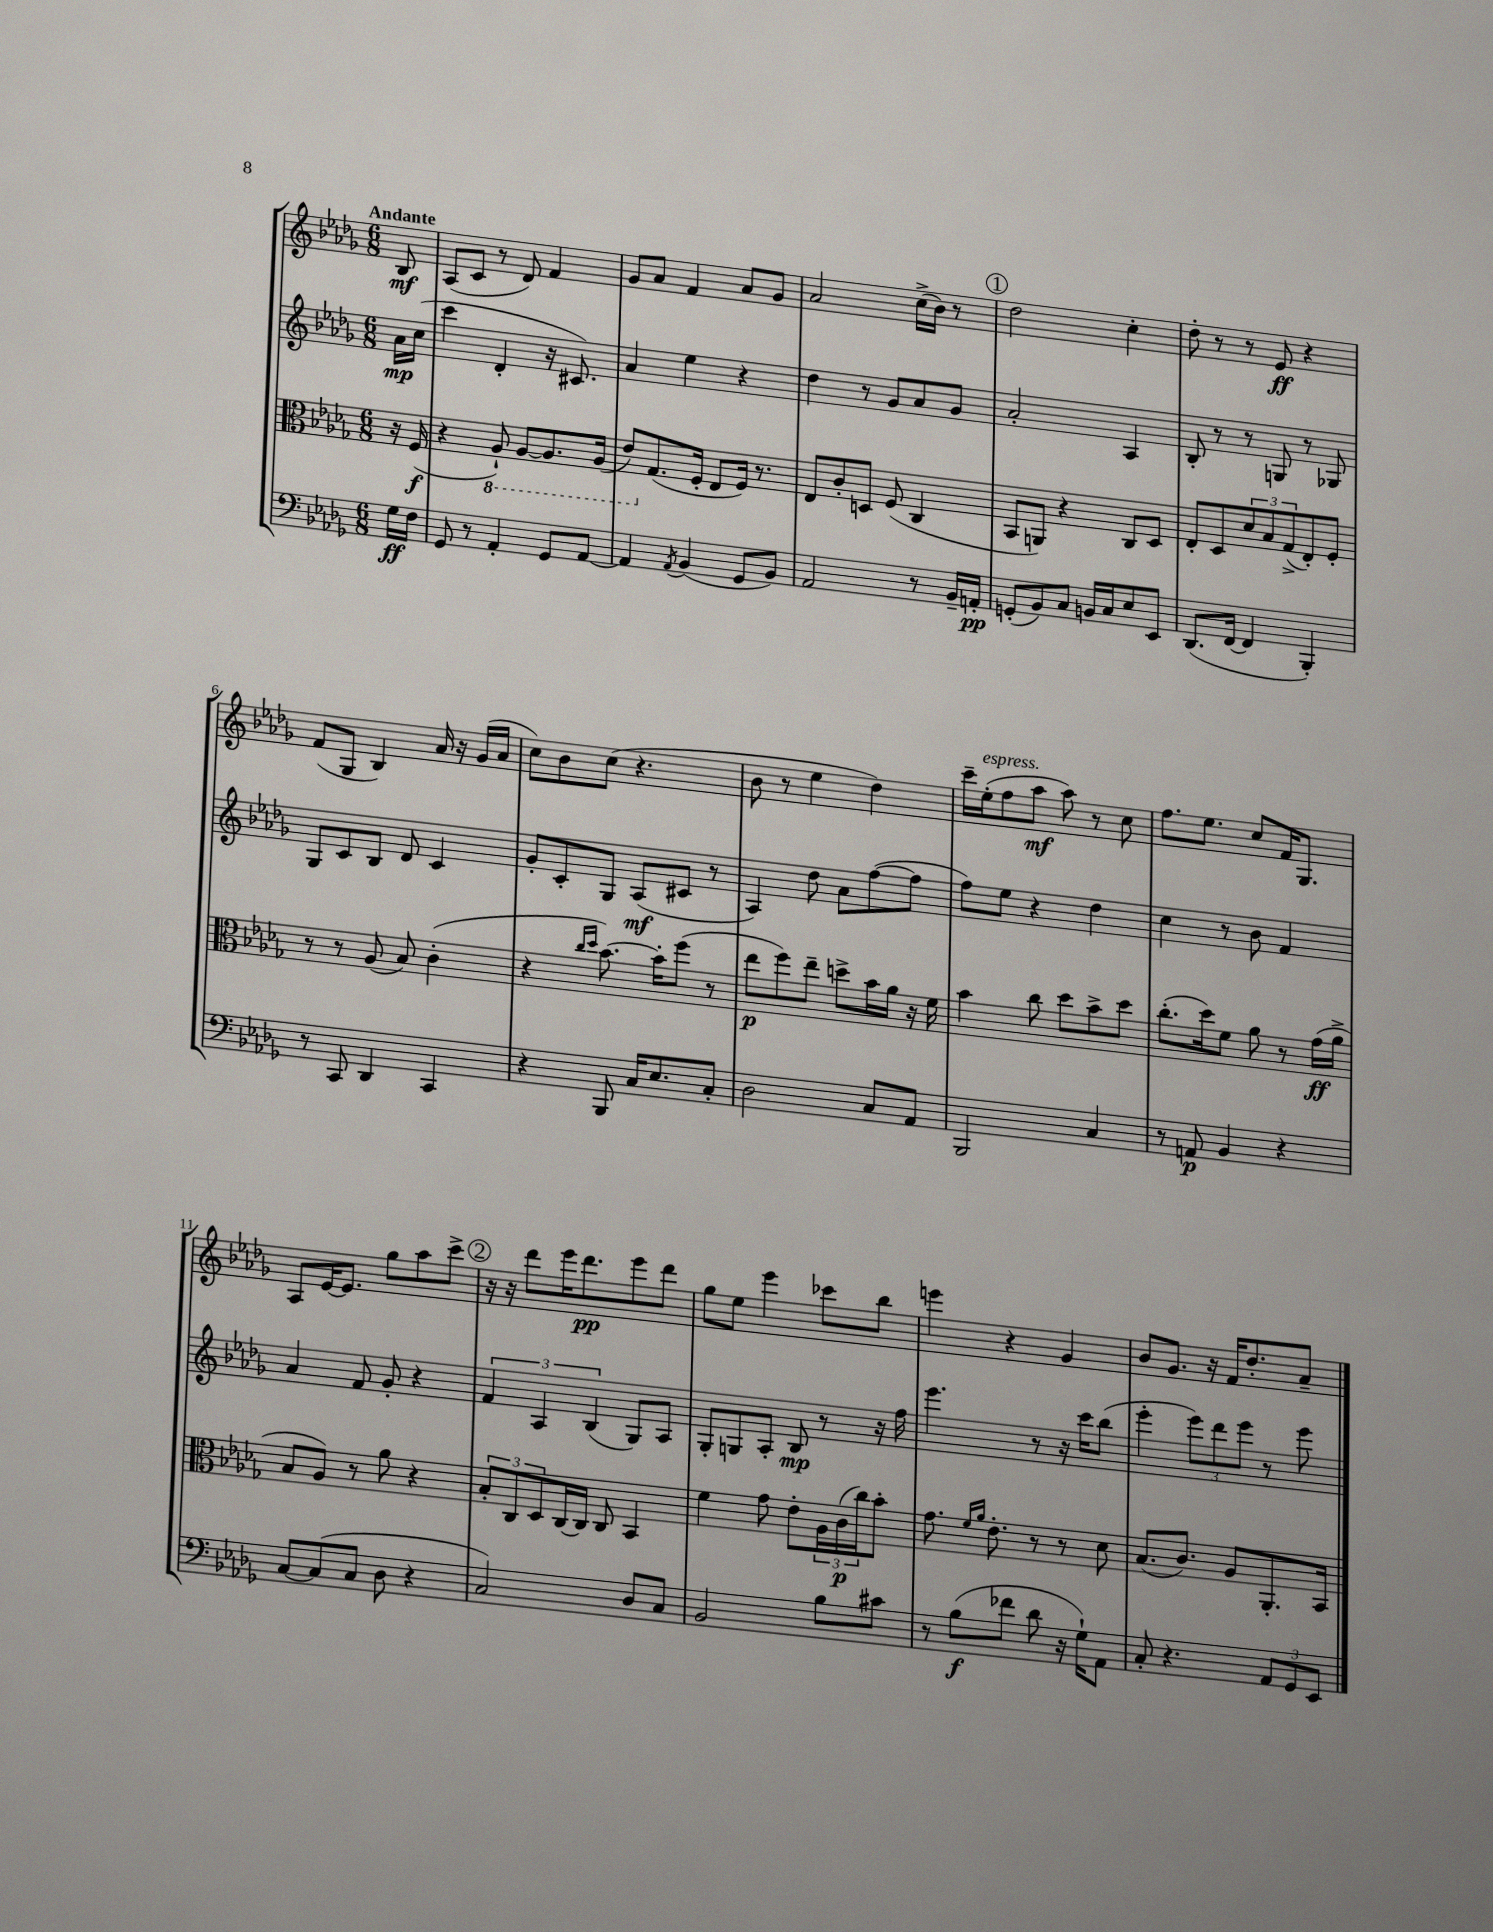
<<
\new StaffGroup <<
\new Staff = "s0" {
    \clef treble \key des \major \numericTimeSignature \time 6/8 \partial 8 \tempo "Andante"
    bes8\mf |
    aes8( c'8 r8 des'8) f'4 |
    ges'8 aes'8 f'4 aes'8 ges'8 |
    aes'2 c''16->( bes'16) r8 |
    \mark \markup { \circle "1" } des''2 c''4-. |
    des''8-. r8 r8 ees'8\ff r4 |
    f'8( ges8 bes4) aes'16 r16 ges'16( aes'16 |
    c''8) bes'8 c''8( r4. |
    bes'8 r8 ees''4 des''4) |
    c'''16-- ees''16-.^\markup { \italic "espress." }( f''8 aes''8\mf aes''8) r8 c''8 |
    f''8. ees''8. c''8 f'16 ges8. |
    aes8 ees'16~ ees'8. ges''8 aes''8 c'''8-> |
    \mark \markup { \circle "2" } r16 r16 des'''8 ees'''16 des'''8.\pp ees'''8 des'''8 |
    ges''8 ees''8 ees'''4 ces'''8 bes''8 |
    e'''4 r4 ges'4 |
    bes'8 ges'8. r16 f'16 des''8.-. aes'8-- \bar "|." |
}
\new Staff = "s1" {
    \clef treble \key des \major \numericTimeSignature \time 6/8 \partial 8
    aes'16\mp c''16( |
    c'''4 des'4-. r16 cis'8.) |
    aes'4 ees''4 r4 |
    des''4 r8 ges'8 aes'8 ges'8 |
    \mark \markup { \circle "1" } aes'2-. aes4 |
    bes8-. r8 r8 g8 r8 ges8 |
    ges8 c'8 bes8 des'8 c'4 |
    ges'8-. c'8-. ges8 aes8\mf( cis'8 r8 |
    aes4) des''8 aes'8 f''8~( f''8 |
    f''8) ees''8 r4 des''4 |
    c''4 r8 bes'8 f'4 |
    aes'4 f'8 ges'8-. r4 |
    \mark \markup { \circle "2" } \tuplet 3/2 { f'4 aes4 bes4( } ges8) aes8 |
    ges8-. g8 aes8-. bes8\mp r8 r16 f''16 |
    ees'''4. r8 r16 c'''16 bes''8( |
    ees'''4-. \tuplet 3/2 { ees'''8) des'''8 ees'''8 } r8 ees'''8 \bar "|." |
}
\new Staff = "s2" {
    \clef alto \key des \major \numericTimeSignature \time 6/8 \partial 8
    r16 f16\f( |
    r4 \ottava #-1 aes,8-!) aes,8~ aes,8. aes,16( |
    ees8) \ottava #0 ges8.( f16-. ees8 f16) r8. |
    ees8 c'8-. d8 f8( c4 |
    \mark \markup { \circle "1" } bes,8 a,8) r4 c8 des8 |
    ees8-. des8 \tuplet 3/2 { des'8 bes8 ges8->( } ees8-.) f8-. |
    r8 r8 aes8( bes8) c'4-.( |
    r4 \grace { c''16 des''16 } bes'8.~) bes'16-. f''8( r8 |
    ees''8\p f''8) ees''8-- d''8-> bes'16 aes'16 r16 f'16 |
    bes'4 c''8 des''8 bes'8-> des''8 |
    c''8.-.( des''16) f'8 aes'8 r8 ges'16\ff( aes'16-> |
    bes8 aes8) r8 aes'8 r4 |
    \mark \markup { \circle "2" } \tuplet 3/2 { bes8-. c8 des8 } c16~ c16 c8 bes,4 |
    f'4 ges'8 ees'8-. \tuplet 3/2 { aes16 c'16\p( c''16) } bes'8-. |
    ges'8. \grace { f'16 aes'16 } ees'8.-. r8 r8 des'8 |
    bes8.( c'8.) aes8 aes,8.-. bes,16 \bar "|." |
}
\new Staff = "s3" {
    \clef bass \key des \major \numericTimeSignature \time 6/8 \partial 8
    ges16\ff f16 |
    ges,8 r8 aes,4-. ges,8 aes,8~ |
    aes,4 \acciaccatura { aes,8 } bes,4( ges,8 bes,8) |
    aes,2 r8 bes,16-- a,16-.\pp |
    \mark \markup { \circle "1" } g,8-.( bes,8) c8 b,16 c16 ees8 ees,8 |
    des,8.( f,16~ f,4 bes,,4-.) |
    r8 c,8 des,4 c,4 |
    r4 bes,,8 c16 ees8. c8-. |
    des2 c8 aes,8 |
    bes,,2 c4 |
    r8 a,8\p bes,4 r4 |
    c8~ c8( c8 des8 r4 |
    \mark \markup { \circle "2" } c2) des8 c8 |
    bes,2 bes8 cis'8 |
    r8 bes8\f( fes'8 des'8 r16 ges16-!) aes,8 |
    c8-. r4. \tuplet 3/2 { aes,8 ges,8 ees,8 } \bar "|." |
}
>>
>>
